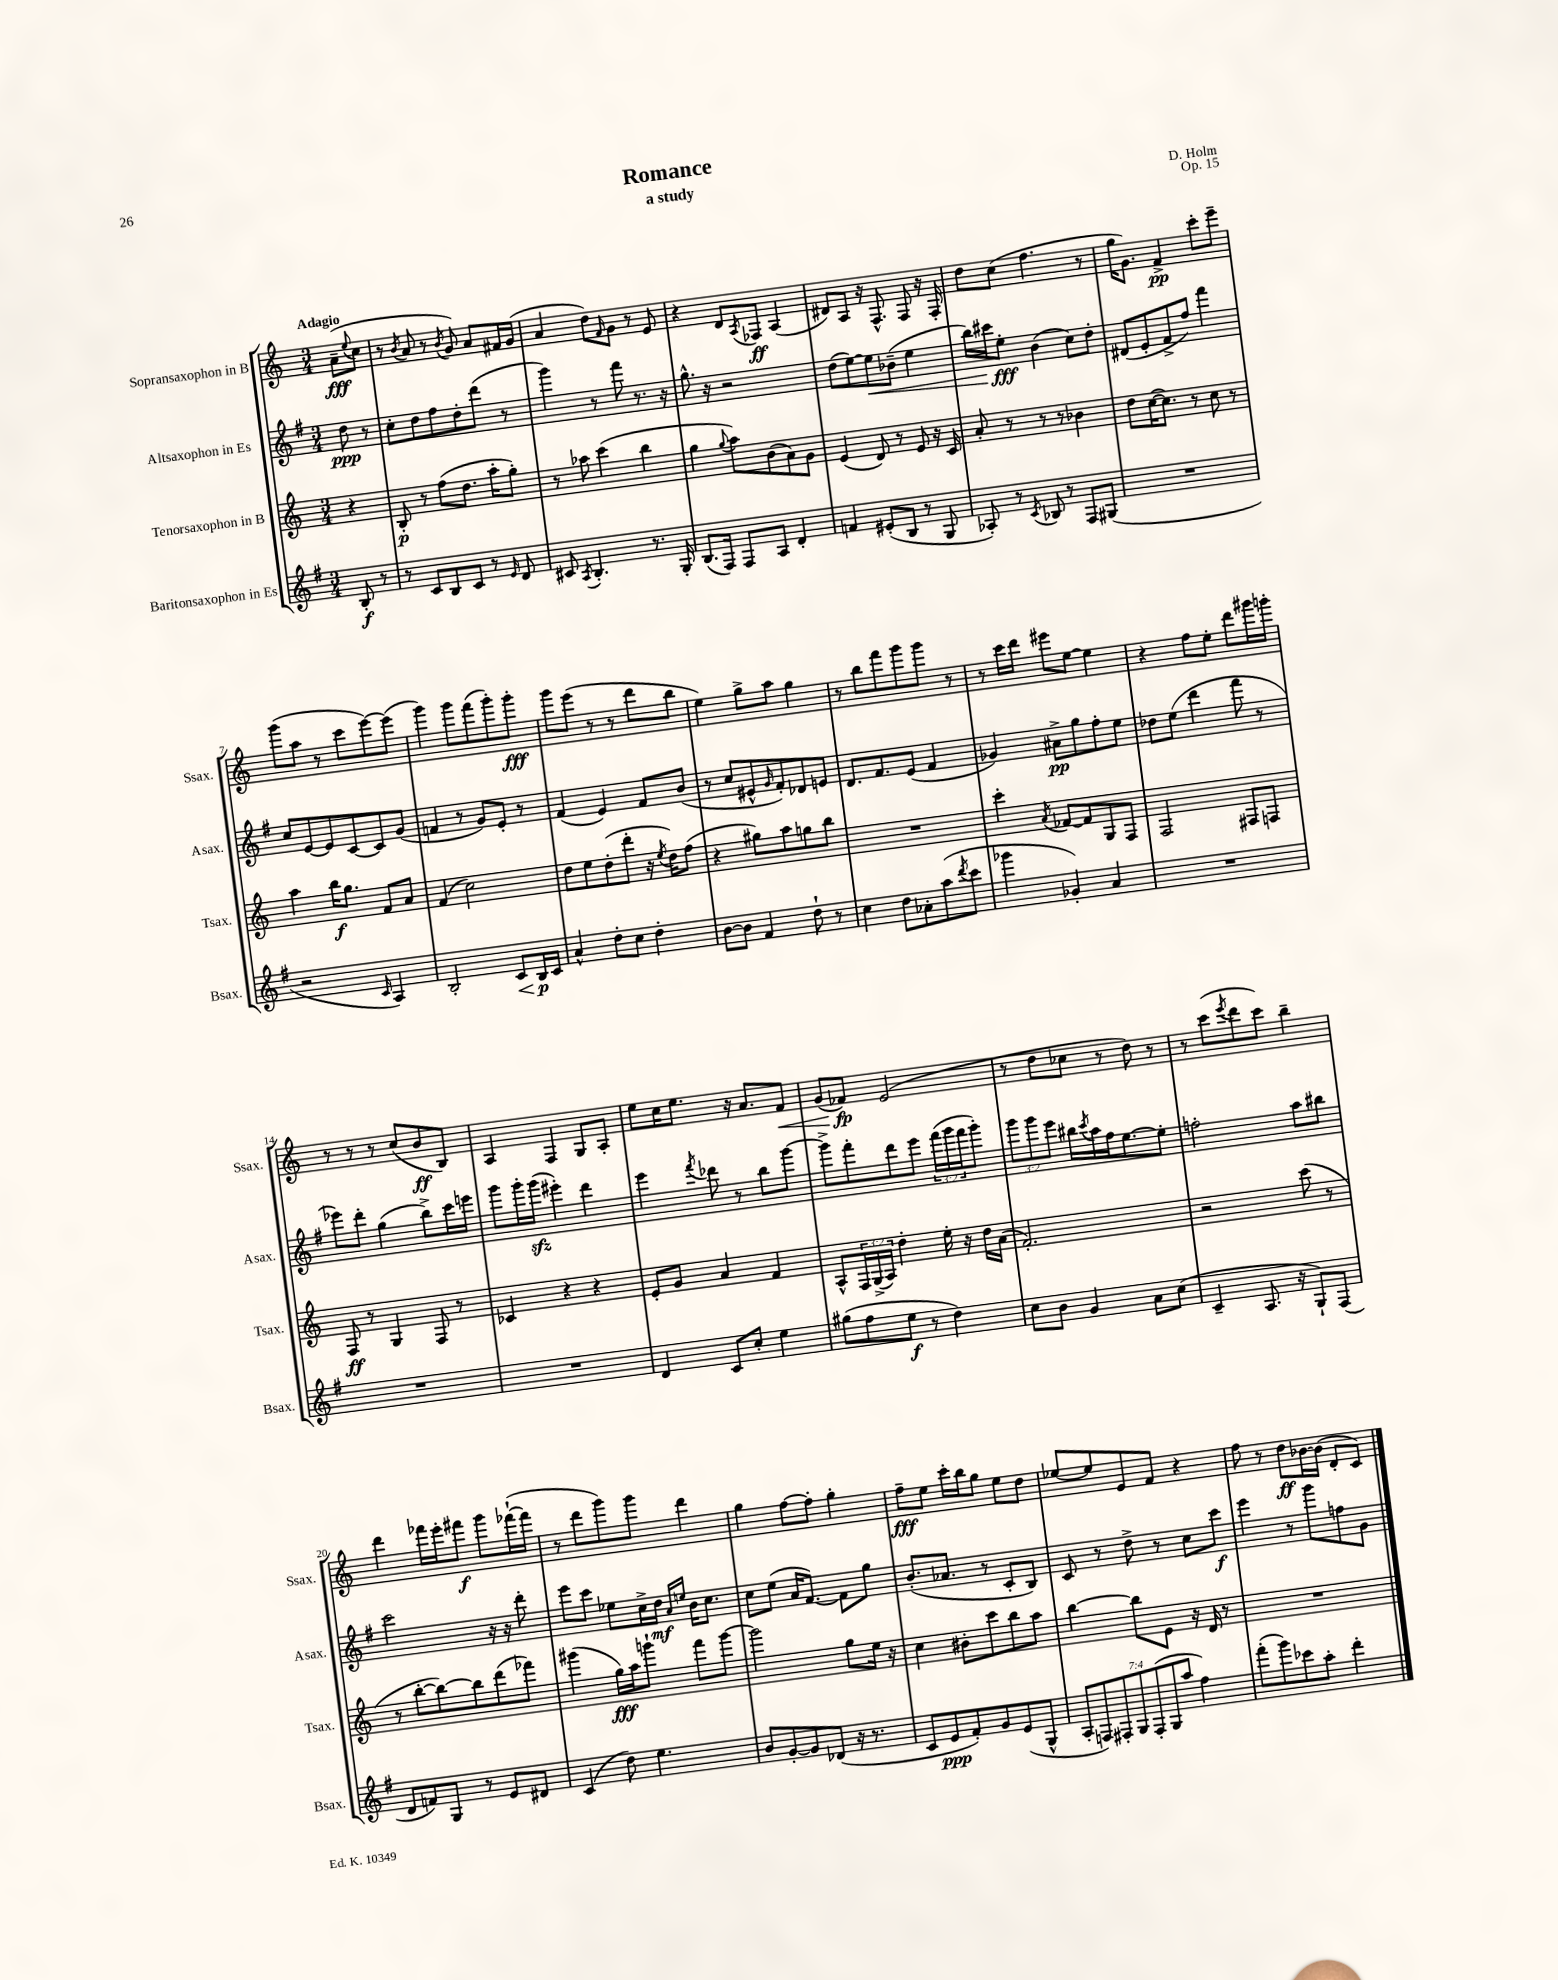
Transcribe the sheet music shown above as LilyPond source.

\header { title = "Romance" composer = "D. Holm" subtitle = "a study" opus = "Op. 15" }
<<
\new StaffGroup <<
\new Staff = "s0" \with { instrumentName = "Sopransaxophon in B" shortInstrumentName = "Ssax." } {
    \clef treble \key c \major \numericTimeSignature \time 3/4 \partial 4 \tempo "Adagio"
    a'8--\fff( \appoggiatura { e''8 } c''8 |
    r8 \acciaccatura { b'8 } a'8 r8 \acciaccatura { b'8 } g'8) a'8 fis'16 g'16( |
    a'4 d''8) \grace { f'16 } g'8 r8 e'8 |
    r4 d'8 \acciaccatura { a8 } fes8\ff a4( |
    dis'8) a8 r16 f8.-^ f8 r16 f16-. |
    d''8 c''8( f''4. r8 |
    g''16 g'8.) f'4->\pp c'''8-. e'''8-- |
    g'''8( a''8 r8 c'''8 e'''8~) e'''8( |
    g'''4) g'''8 f'''8( g'''8-.) g'''8-.\fff |
    g'''8 e'''8( r8 r8 d'''8 b''8 |
    e''4) g''8-> a''8 g''4 |
    r8 b''8 f'''8 g'''8 g'''8 r8 |
    r8 c'''16 d'''16 eis'''8 e''8~ e''4 |
    r4 f''8 e''8-. d'''8 gis'''16 g'''16-. |
    r8 r8 r8 c''8( b'8\ff b8) |
    a4 f4 g8 a8-. |
    e''8 c''16 e''8. r16 a'8. f'8\< |
    g'8( fes'8\fp\!) e'2( |
    r8 d''8 ces''8 r8 d''8) r8 |
    r8 c'''8( \acciaccatura { e'''8 } d'''8 c'''8) b''4-- |
    d'''4 fes'''16 e'''16-. fis'''8\f g'''8 fes'''16~-!( fes'''16 |
    r8 d'''8 g'''8) g'''8 d'''4 |
    g''4 f''8~ f''8-. g''4-. |
    f''8--\fff e''8 c'''16-. b''16 g''8 e''8 d''8 |
    ees''8~ ees''8 e'8 f'8 r4 |
    f''8 r8 d''8\ff bes'16~ bes'16( d'8-. c'8) \bar "|." |
}
\new Staff = "s1" \with { instrumentName = "Altsaxophon in Es" shortInstrumentName = "Asax." } {
    \clef treble \key g \major \numericTimeSignature \time 3/4 \override Staff.TupletNumber.text = #tuplet-number::calc-fraction-text \partial 4
    d''8\ppp r8 |
    c''8-. d''8 fis''8 d''8-. d'''8( r8 |
    g'''4) r8 fis'''8 r8. r16 |
    g''8.-^ r16 r2 |
    d''8( e''8~) e''8\< bes'8--( e''4 |
    b''16) cis'''16 e''8-.\fff\! b'4( c''8) d''8-. |
    dis'8( e'8-. fis'8-> fis''8) fis'''4 |
    c''8 e'8~ e'8 c'8~ c'8 g'8( |
    f'4 r8 g'8) e'8-. r8 |
    fis'4( e'4) fis'8 b'8( |
    r8 c''8 eis'8-^ \grace { g'16 } fis'8-.) des'8 e'8 |
    d'8. fis'8. e'8( fis'4 |
    ges'4) ais'8->\pp g''8 fis''8-. e''8 |
    des''8 e''8( d'''4 fis'''8 r8 |
    ees'''8) d'''8-. g''4( b''8->) c'''16 e'''16 |
    g'''8 g'''16-. g'''16\sfz( eis'''4-.) d'''4 |
    e'''4 \acciaccatura { fis'''8 } des'''8 r8 b''8 g'''8~ |
    g'''8-> fis'''8-. d'''8 e'''8 \tuplet 3/2 { fis'''16( g'''16 fis'''16 } g'''8-.) |
    \tuplet 3/2 { g'''8 g'''8 e'''8 } bis''16 \acciaccatura { c'''8 } a''16 fis''16 e''8.~ e''8-. |
    f''2-. a''8 bis''8 |
    c'''2 r16 r16 d'''8-. |
    e'''8 c'''8 ees''8 c''16-> d''16\mf \grace { a'16 e''16 } b'16 c''8. |
    c''8 e''8( a'16 fis'8.~) fis'8 g''8 |
    b'8.-.( aes'8. r8 c'8-. b8) |
    c'8 r8 d''8-> r8 c''8 c'''8\f |
    e'''4 r8 g'''8 f''8 g'8 \bar "|." |
}
\new Staff = "s2" \with { instrumentName = "Tenorsaxophon in B" shortInstrumentName = "Tsax." } {
    \clef treble \key c \major \numericTimeSignature \time 3/4 \override Staff.TupletNumber.text = #tuplet-number::calc-fraction-text \partial 4
    r4 |
    b8-.\p r8 f''8( d''8. a''16-. g''8-.) |
    r8 aes''8 c'''4( b''4 |
    g''4 \appoggiatura { g''8 } a''8) b'8( a'8) g'8 |
    e'4( d'8) r8 e'8 r16 c'16 |
    a'8-. r8 r8 r8 bes'4 |
    d''8 c''16~( c''8.) r8 c''8 r8 |
    a''4 b''16\f g''8. f'8 a'8 |
    f'4( c''2) |
    d''8 e''8 d''8-.( d'''8-. r16 \acciaccatura { e''8 } d''16) f''8( |
    r4 gis''8) a''8 g''8 b''8 |
    R2. |
    c'''4-. \acciaccatura { a'8 } fes'8~ fes'8 g8 f8 |
    f2 fis8 f8 |
    f8\ff r8 g4 f8 r8 |
    ces'4 r4 r4 |
    e'8-. g'8 a'4 f'4 |
    a8-^ \tuplet 3/2 { f16 g16->( a16) } d''4-. e''16-. r16 d''16 a'16( |
    f'2.-.) |
    r2 c'''8( r8 |
    r8 b''8~-. b''8~) b''8 d'''8( fes'''8) |
    gis'''4( g''16\fff) a''16 g'''8-! f'''8 g'''8~ |
    g'''2 g''8 e''16 r16 |
    c''4 bis'8-. c'''8 b''8 a''8 |
    b''4~ b''8 e'8 r16 d'16 r8 |
    R2. \bar "|." |
}
\new Staff = "s3" \with { instrumentName = "Baritonsaxophon in Es" shortInstrumentName = "Bsax." } {
    \clef treble \key g \major \numericTimeSignature \time 3/4 \override Staff.TupletNumber.text = #tuplet-number::calc-fraction-text \partial 4
    b8-.\f r8 |
    r8 c'8 b8 c'8 r8 \grace { e'16 } d'8 |
    cis'8 \acciaccatura { a8 } b4.-. r8. g16-. |
    b8.( fis16) fis8 a8 d'4-. |
    f'4 eis'8-.( b8 r8 g8 |
    aes8-.) r8 \acciaccatura { c'8 } bes8 r8 fis8 gis8( |
    R2. |
    r2 \grace { c'16 } a4) |
    b2-. c'8\< b16\p\! c'16 |
    a'4-^ d''8-. c''8 d''4-. |
    b'8~ b'8 fis'4 d''8-! r8 |
    c''4 d''8 aes'8-. a''8( \acciaccatura { d'''8 } c'''8 |
    ges'''4 ges'4-.) a'4 |
    R2. |
    R2. |
    R2. |
    d'4 c'8 c''8-. e''4 |
    gis''8( fis''8 e''8\f r8 d''4) |
    c''8 b'8 g'4 a'8 c''8( |
    c'4-- a8. r16 g8-!) fis8( |
    d'8 f'8) g8 r8 e'8 dis'8 |
    c'4( d''8) e''4. |
    b'8 g'8~-. g'8 des'8( r16 r8. |
    c'8 e'8\ppp fis'8-.) g'8 e'8( g8-^ |
    \tuplet 7/4 { a8-. f8) fis8-. g8 fis8-.( g8 a''8 } fis''4) |
    fis'''8-.( g'''8) ces'''8 a''8-. d'''4-. \bar "|." |
}
>>
>>
